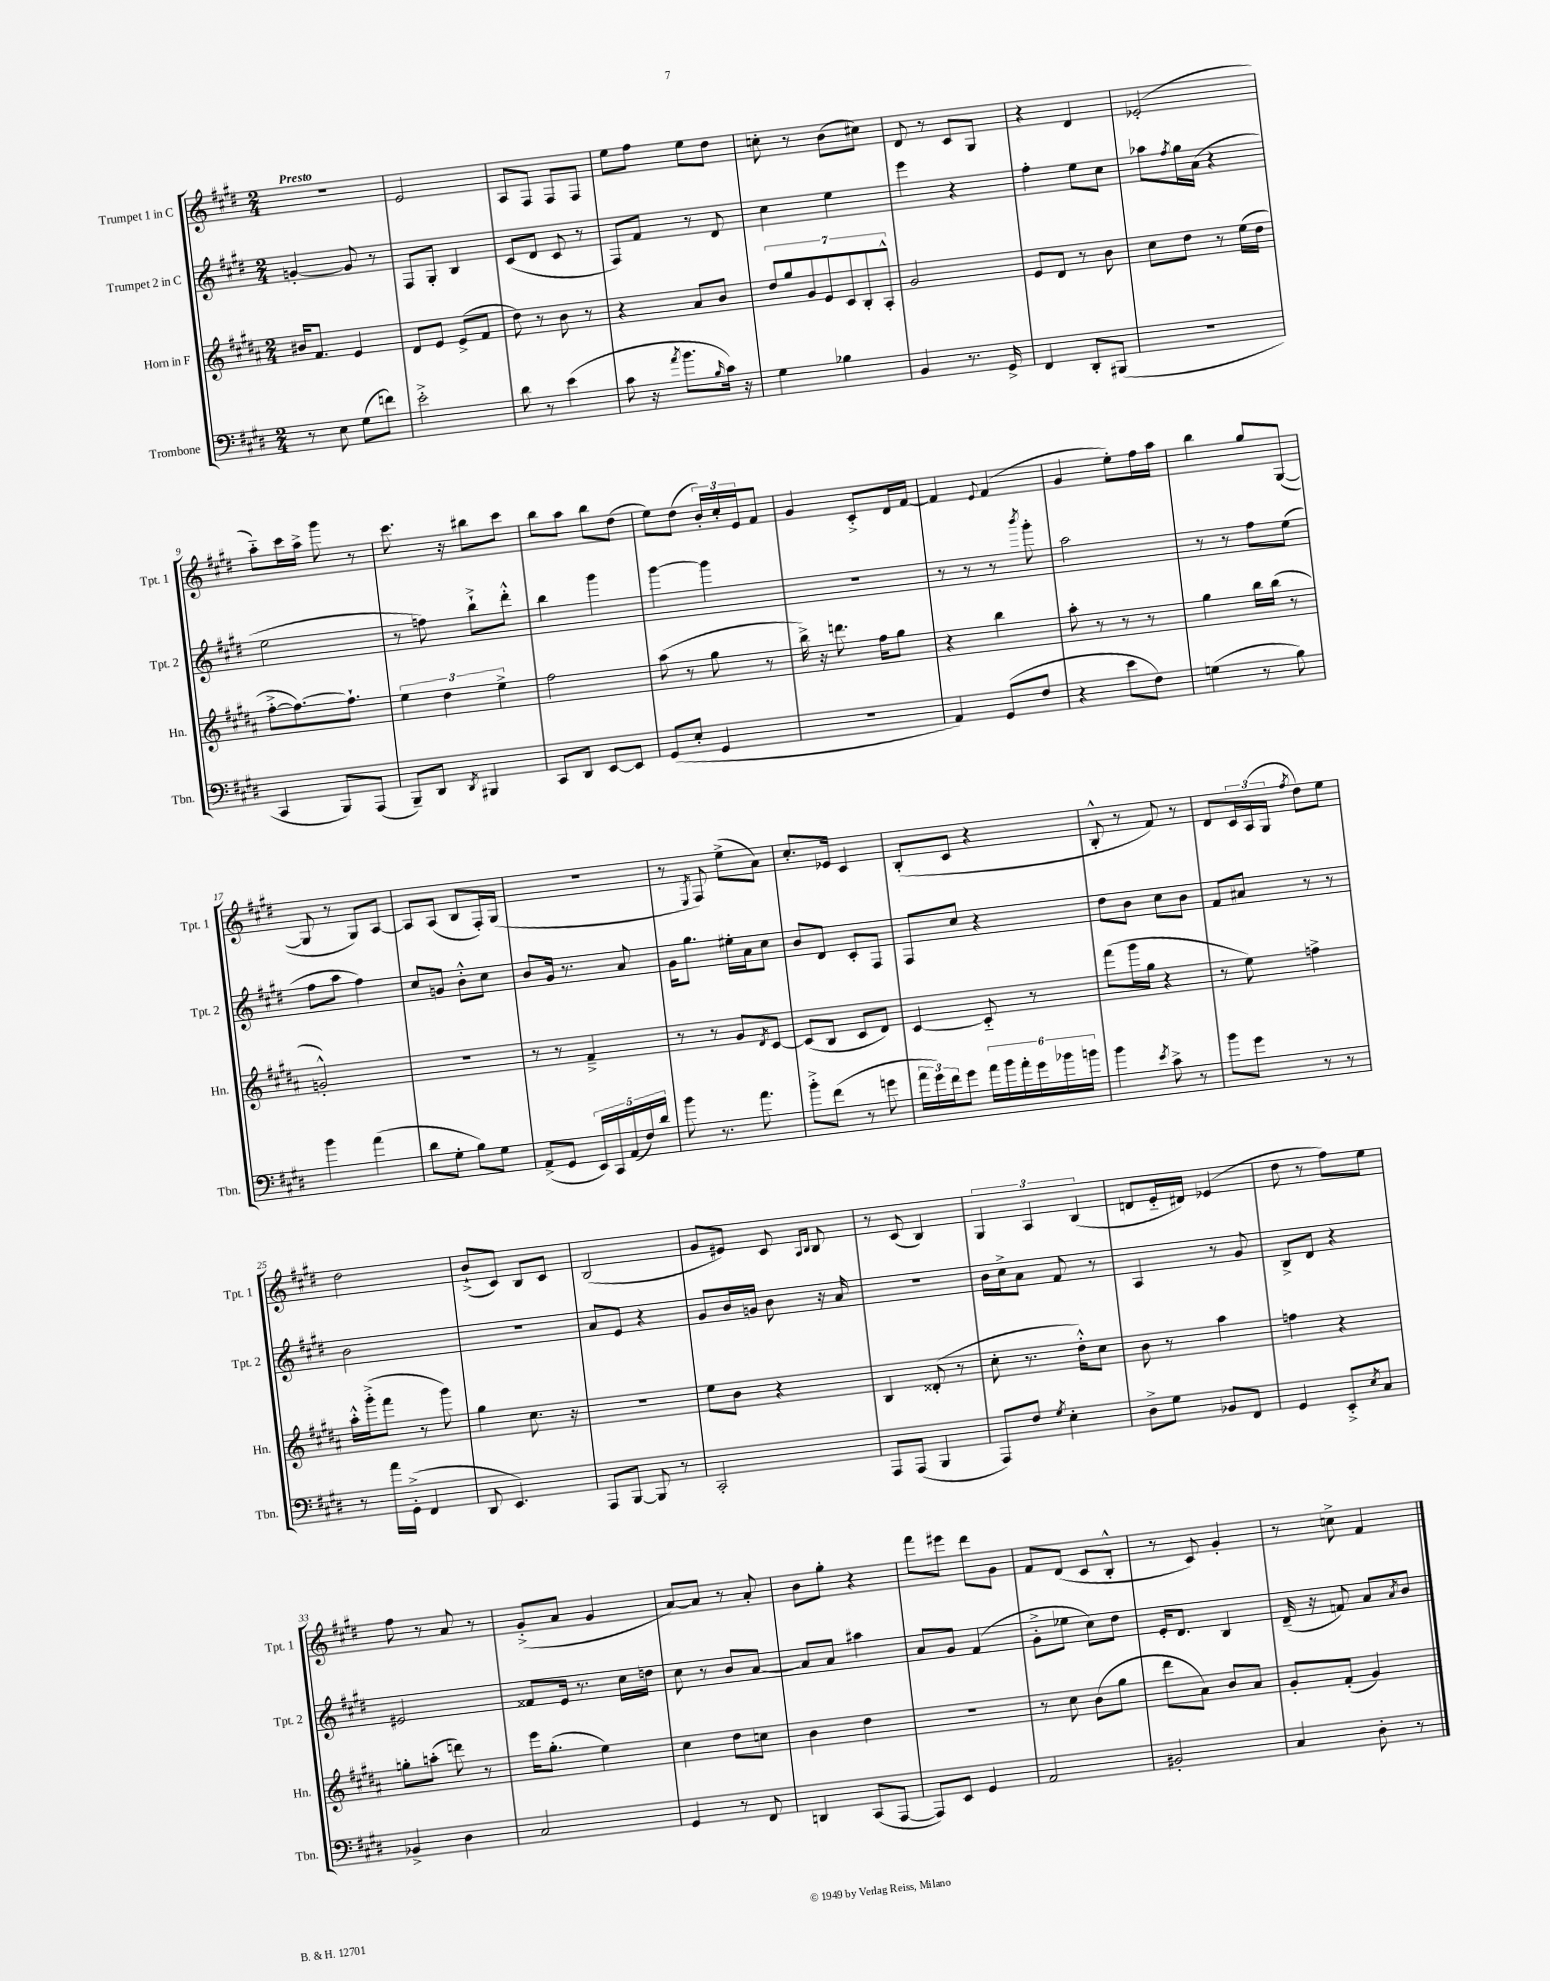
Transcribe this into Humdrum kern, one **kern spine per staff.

**kern	**kern	**kern	**kern
*staff4	*staff3	*staff2	*staff1
*clefF4	*clefG2	*clefG2	*clefG2
*k[f#c#g#d#]	*k[f#c#g#d#a#]	*k[f#c#g#d#]	*k[f#c#g#d#]
*M2/4	*M2/4	*M2/4	*M2/4
8r	16b#/LK	[4g'/	2r
.	8.f#/J	.	.
8E\	.	.	.
(8G#\L	4e/	8g/]	.
8f\J)	.	8r	.
=	=	=	=
2e'^\	8d#/L	8F#/L	2e/
.	8e/J	8G#'/J	.
.	(8e^/L	4B/	.
.	8f#/J	.	.
=	=	=	=
8d#\	8dd#\)	(8c#/L	8A/L
8r	8r	8d#/J	8F#/J
(4e\	8b\	8c#/	8F#/L
.	8r	8r	8F#/J
=	=	=	=
8c#\	4r	8F#/L)	8ee\L
16r	.	8f#/J	8ff#\J
8qa/	.	.	.
8.b\L	.	.	.
.	8a#/L	8r	8ee\L
16qqB/	.	.	.
16c#\Jk)	8b/J	8d#/	8dd#\J
16r	.	.	.
=	=	=	=
4G#\	14dd#/L	4cc#\	8cc'\
.	14gg#/	.	.
.	.	.	8r
.	14g#/	.	.
.	14e/	.	.
4B-\	.	4ee\	(8b\L
.	14c#/	.	.
.	14B'/	.	.
.	.	.	8cc#\J)
.	14A#'^^/J	.	.
=	=	=	=
4BB/	2g#/	4eee\	8d#/
.	.	.	8r
8.r	.	4r	8c#/L
.	.	.	8G#/J
16GG#^/	.	.	.
=	=	=	=
4FF#/	8e/L	4ff#'\	4r
.	8d#/J	.	.
8DD#'/L	8r	8ee\L	4d#/
(8BBB#/J	8b\	8cc#\J	.
=	=	=	=
2r	8cc#\L	8aa-\L	(2e-'/
.	.	8qff#/	.
.	8dd#\J	16gg#\L	.
.	.	(16a\JJ	.
.	8r	4r	.
.	(16ee\LL	.	.
.	16dd#\JJ	.	.
=	=	=	=
4CC#/	[8ff#'^\L	2ee\	8aa'~\L)
.	8.ff#\_)	.	16ccc#\L
.	.	.	16aa^\JJ
8BBB/L)	.	.	8ggg#\
.	8.ff#`\]J	.	.
(8AAA/J	.	.	8r
=	=	=	=
8BBB~/L)	6ee\	8r	8.ccc#\
8DD#/J	.	8ff\)	.
.	6dd#\	.	.
.	.	.	16r
8qDD#/	.	.	.
4BBB#/	.	8bb`^\L	8bb#\L
.	6ee^\	.	.
.	.	8ddd#'^^\J	8ccc#\J
=	=	=	=
8CC#/L	2ff#\	4bb\	8bb\L
8DD#/J	.	.	8aa\J
[8EE/L	.	4ggg#\	8bb\L
8EE/]J	.	.	(8dd#\J
=	=	=	=
(8GG#/L	(8aa#\	[4ggg#\	8ee\L)
8E'/J	8r	.	(8dd#\J
4GG#/	8gg#\	4ggg#\]	24b'/LL)
.	.	.	24cc#'/
.	.	.	24e/J
.	8r	.	8f#/J
=	=	=	=
2r	16bb^\)	2r	4g#/
.	16r	.	.
.	8.ddd\	.	.
.	.	.	8c#'^/L
.	16ff#\LK	.	.
.	8gg#\J	.	16d#/L
.	.	.	[16f#/JJ
=	=	=	=
4AA/)	4r	8r	4f#/]
.	.	8r	.
.	.	.	8qqe/
(8GG#/L	4bb\	8r	(4f#/
.	.	8qbbb/	.
8F#/J	.	8ggg#'\	.
=	=	=	=
4r	8aa#'\	2aa\	4g#/
.	8r	.	.
8e\L	8r	.	8ee'\L)
8F#\J)	8r	.	16ff#\L
.	.	.	16aa\JJ
=	=	=	=
(4G\	4gg#\	8r	4bb\
.	.	8r	.
8r	16bb\LL	8ff#\L	8gg#/L
.	(16bb\JJ	.	.
8B\)	8r	(8ee\J	([8G#/J
=	=	=	=
4b\	2g'^^/)	8ff#\L	8G#/]
.	.	8aa\J	8r
(4a\	.	4ff#\)	8G#/L)
.	.	.	[8A/J
=	=	=	=
8d#\L	2r	8cc#/L	8A/]L
8G#'\J	.	8g/J	(8A/J
8B\L)	.	8b'^^\L	8B/L
8G#\J	.	8cc#\J	16F#'/L)
.	.	.	(16G#/JJ
=	=	=	=
(8AA^/L	8r	8b/L	2r
8GG#/J	8r	16g#/Jk	.
.	.	8.r	.
20EE/LL)	4f#~^/	.	.
20CC#/	.	.	.
(20AA/	.	.	.
.	.	8a/	.
20F#/)	.	.	.
20d#/JJ	.	.	.
=	=	=	=
8b\	8r	16g#\LK	8r
.	.	8.gg#\J	.
.	.	.	8qE/
8.r	8r	.	8F#/)
.	8g#/L	16ee#'\LL	(8ee^\L
8.a\	.	16a\J	.
.	8qd#/	.	.
.	[8c#/J	8cc#\J	8a\J)
=	=	=	=
8b'^\L	(8c#/]L	8b/L	8.cc#'/L
(8f#\J	8B/J	8d#/J	.
.	.	.	16e-/Jk
8r	8c#/L	8c#'/L	4c#/
8g\	8d#/J)	8F#/J	.
=	=	=	=
24a\LL	[4c#/	8F#/L	(8B'/L
24g#\)	.	.	.
24f#\J	.	.	.
8g#\J	.	8cc#/J	8c#/J
24a\LL	8c#'~/]	4r	4r
24b\	.	.	.
24a'\	.	.	.
24g#\	8r	.	.
24b-\	.	.	.
24b\JJ	.	.	.
=	=	=	=
4b\	(8fff#\L	8dd#\L	8B'^^/
.	16ggg#\L	8b\J	8r
.	16gg#\JJ	.	.
8qe/	.	.	.
8c#^\	4r	8cc#\L	8f#/)
8r	.	8b\J	8r
=	=	=	=
8b\L	8r	8f#/L	8d#/L
8g#\J	8ee\)	8a#/J	24c#/L
.	.	.	(24A/
.	.	.	24G#/JJ
.	.	.	8qff#/
8r	4ff^\	8r	8dd#\L)
8r	.	8r	8ee\J
=	=	=	=
8r	16aa#'^^\LL	2b\	2dd#\
.	(16ggg#'^\J	.	.
16a\LL	8fff#\J	.	.
(16GG#'^\JJ	.	.	.
4FF#/	8r	.	.
.	8ggg#\)	.	.
=	=	=	=
8DD#/	4gg#\	2r	(8b`^/L
4.EE/)	.	.	8c#/J)
.	8.cc#\	.	8B/L
.	.	.	8c#/J
.	16r	.	.
=	=	=	=
8AAA/L	2r	8a/L	(2B/
[8BBB/J	.	8e/J	.
8BBB/]	.	4r	.
8r	.	.	.
=	=	=	=
2CC#'/	8ee\L	8g#/L	8g#/L
.	8b\J	16b/L	8e#/J)
.	.	16g/JJ	.
.	4r	8b\	8c#/
.	.	.	16qqA/LL
.	.	.	16qqB/JJ
.	.	16r	8B/
.	.	16a/	.
=	=	=	=
8AAA/L	4B/	2r	8r
(8AAA/J	.	.	(8c#/
4BBB/	(8d##'/	.	4B/)
.	8r	.	.
=	=	=	=
8AAA/L)	8cc#'\	16b\LL	6G#/
.	.	16cc#^\J	.
8F#/J	8.r	8a\J	.
.	.	.	6A/
8qG#/	.	.	.
4E'\	.	8f#/	.
.	16dd#'^^\LK)	.	.
.	.	.	(6B/
.	8cc#\J	8r	.
=	=	=	=
8D#^\L	8b\	4A/	8d/L
8G#\J	8r	.	16e'~/L
.	.	.	16d#/JJ)
8BB-/L	4aa#\	8r	(4e-/
8FF#/J	.	8g#/	.
=	=	=	=
4GG#/	4ff\	8B^/L	8dd#\
.	.	8d#/J	8r
8EE'^/L	4r	4r	8ff#\L)
8qE/	.	.	.
8C#/J	.	.	8ee\J
=	=	=	=
4BB-^/	8gg'\L	2e#/	8ff#\
.	(8aa'\J	.	8r
4D#\	8ddd\)	.	8a/
.	8r	.	8r
=	=	=	=
2C#/	16eee\LK	8f##/L	(8g#'^/L
.	(8.gg#'\J	.	.
.	.	16e/Jk	8a/J
.	.	8.r	.
.	4ee\)	.	4g#/
.	.	16cc#\LL	.
.	.	16dd\JJ	.
=	=	=	=
4GG#/	4cc#\	8cc#\	[8a/L)
.	.	8r	8a/]J
8r	8dd#\L	8b/L	8r
8FF#/	8cc\J	[8a/J	8a'/
=	=	=	=
4DD/	4b\	8a/]L	8b\L
.	.	8a/J	8gg#'\J
(8CC#/L	4dd#\	4aa#\	4r
[8AAA/J	.	.	.
=	=	=	=
8AAA/]L)	2r	8a/L	8fff#\L
8EE/J	.	8g#/J	8eee#\J
4GG#/	.	(4f#/	8ddd#\L
.	.	.	8g#\J
=	=	=	=
2AA/	8r	8g#'^\L	8f#/L
.	8cc#\	8ee-\J	(8d#/J
.	(8b\L	8cc#\L)	8c#/L
.	8gg#\J	8dd#\J	8B'^^/J
=	=	=	=
2BB#'/	8ddd#\L	16e'/LK	8r
.	.	8.d#/J	.
.	8a#\J)	.	8c#/)
.	8b/L	4B/	4g#'/
.	8a#/J	.	.
=	=	=	=
4C#/	8g#'/L	(16d#~/	8r
.	.	16r	.
.	(8f#'/J	8f/)	8cc^\
8D#'\	4g#/)	8a/L	4f#/
.	.	8qa/	.
8r	.	8b/J	.
==	==	==	==
*-	*-	*-	*-
